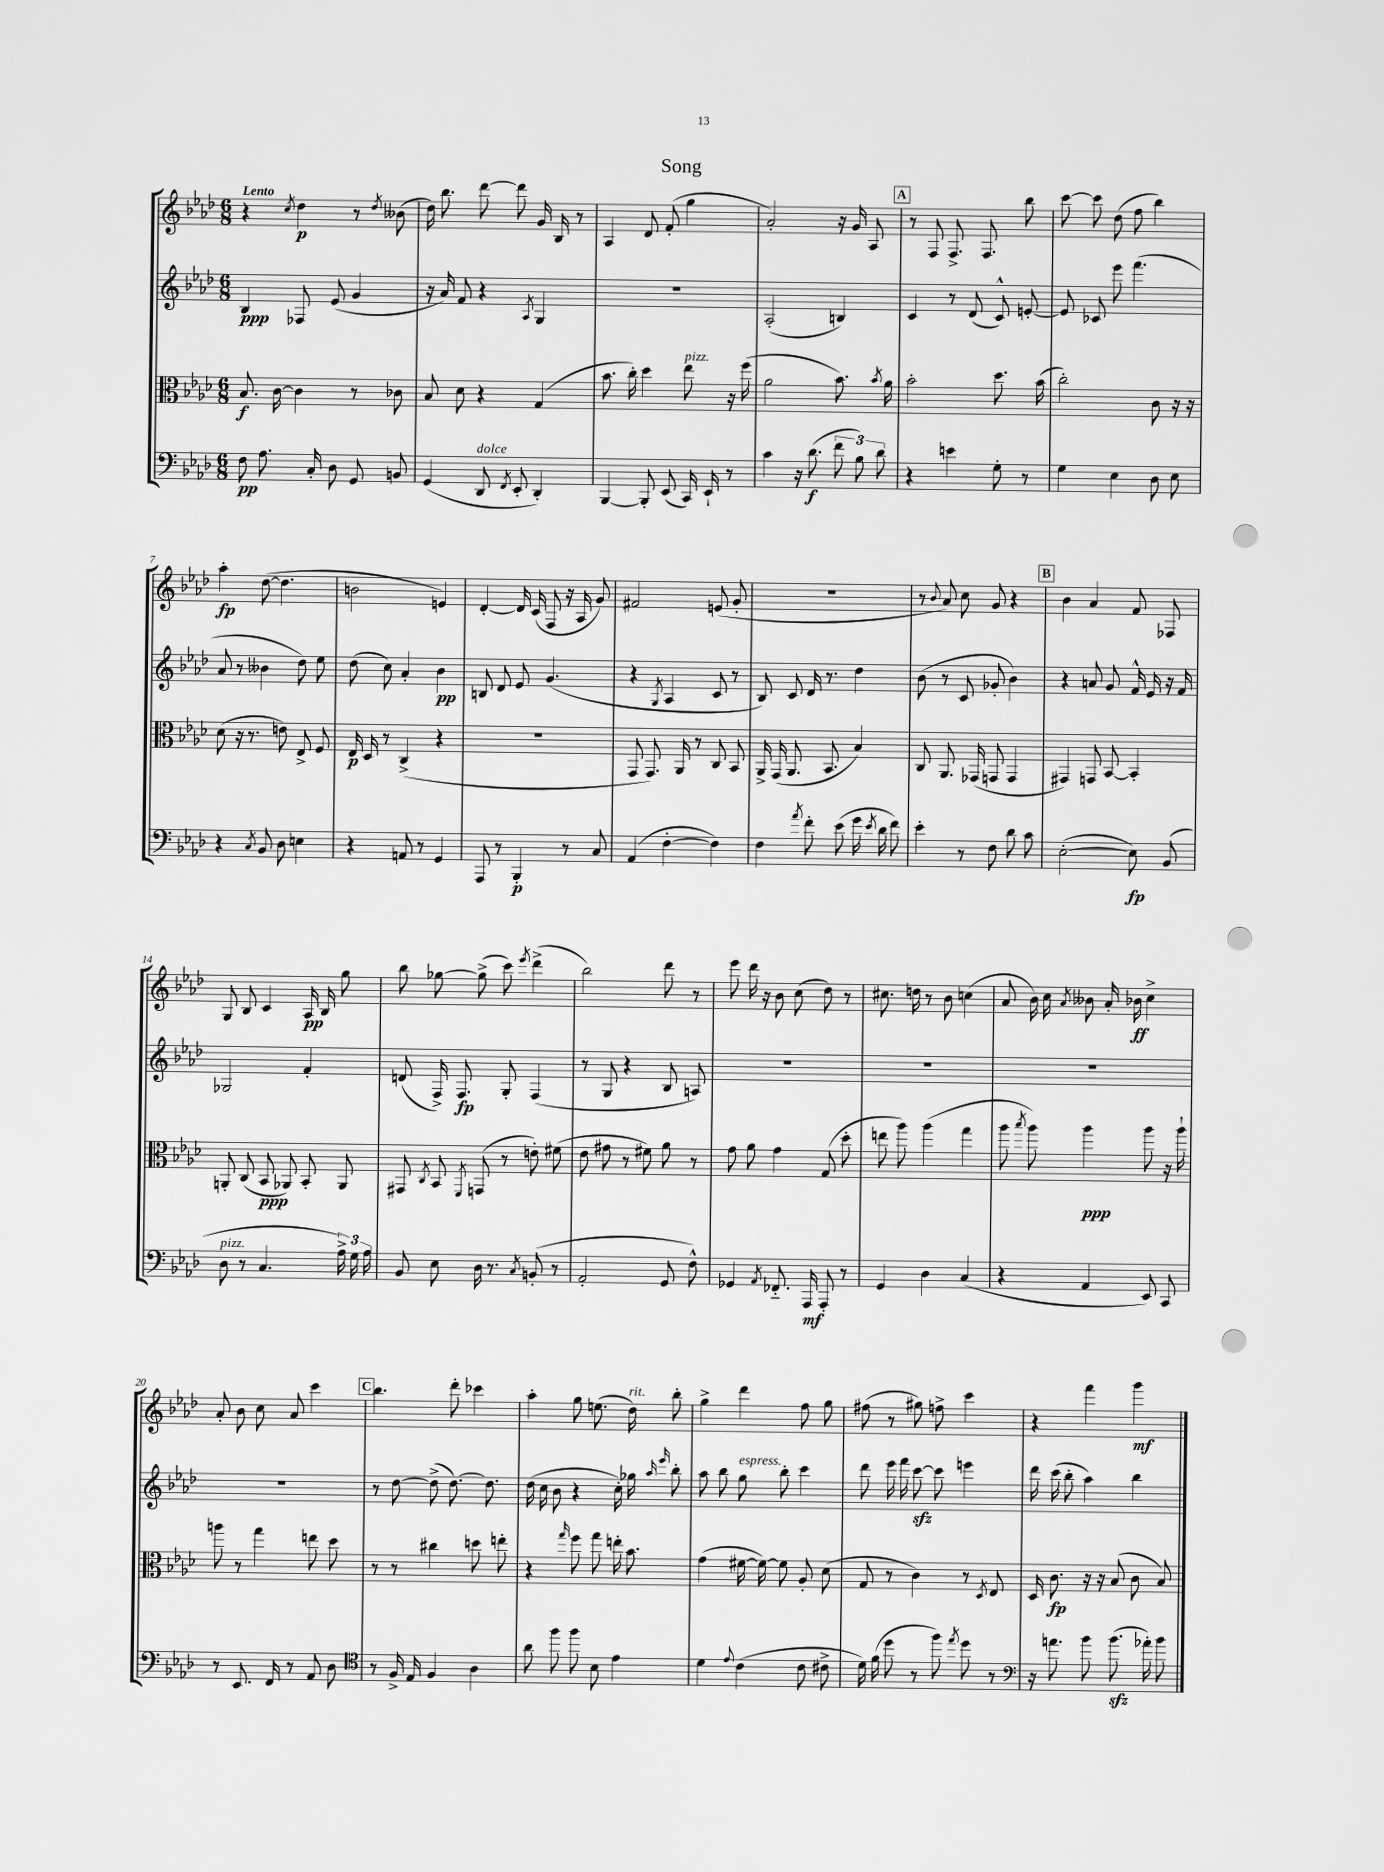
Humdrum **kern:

**kern	**dynam	**kern	**dynam	**kern	**dynam	**kern	**dynam
*part4	*part4	*part3	*part3	*part2	*part2	*part1	*part1
*staff4	*staff4	*staff3	*staff3	*staff2	*staff2	*staff1	*staff1
*clefF4	*	*clefC3	*	*clefG2	*	*clefG2	*
*k[b-e-a-d-]	*	*k[b-e-a-d-]	*	*k[b-e-a-d-]	*	*k[b-e-a-d-]	*
*M6/8	*	*M6/8	*	*M6/8	*	*M6/8	*
=1	=1	=1	=1	=1	=1	=1	=1
!	!	!	!	!	!	!LO:TX:a:B:t=Lento	!
8F\	pp	8.B-/	f	4B-/	ppp	4r	.
8.A-\	.	.	.	.	.	.	.
.	.	[16c\	.	.	.	.	.
.	.	.	.	.	.	8qcc/	.
.	.	4c\]	.	8F-X/	.	4dd-\	p
16C'/	.	.	.	.	.	.	.
8D-\	.	.	.	(8e-/	.	.	.
8GG/	.	8r	.	4g/	.	8r	.
.	.	.	.	.	.	8qdd-/	.
8BBn/	.	8c-X\	.	.	.	(8b--X\	.
=2	=2	=2	=2	=2	=2	=2	=2
(4GG/	.	8B-/	.	16r	.	16dd-\)	.
.	.	.	.	16a-/)	.	8.bb-\	.
.	.	8d-\	.	8f/	.	.	.
!LO:TX:a:i:t=dolce	!	!	!	!	!	!	!
8DD-/	.	4r	.	4r	.	[8ddd-\	.
8qFF/	.	.	.	.	.	.	.
8EE-'/	.	.	.	.	.	8ddd-\]	.
.	.	.	.	8qA-/	.	.	.
4DD-'/)	.	(4G/	.	4G/	.	16g/	.
.	.	.	.	.	.	16B-/	.
.	.	.	.	.	.	8r	.
=3	=3	=3	=3	=3	=3	=3	=3
[4BBB-/	.	8.b-\	.	2.r	.	4A-/	.
.	.	16cc'\)	.	.	.	.	.
8BBB-'/]	.	4dd-\	.	.	.	8d-/	.
(8EE-/	.	.	.	.	.	(8f'/	.
!	!	!LO:TX:a:i:t=pizz.	!	!	!	!	!
16CC/)	.	8ee-\	.	.	.	4gg\	.
16EE-`/	.	.	.	.	.	.	.
8r	.	16r	.	.	.	.	.
.	.	(16ff\	.	.	.	.	.
=4	=4	=4	=4	=4	=4	=4	=4
4c\	.	2a-\	.	(2A-'/	.	2a-'/)	.
16r	.	.	.	.	.	.	.
(8.d-\	f	.	.	.	.	.	.
12f\	.	8.b-\)	.	4Bn/)	.	16r	.
.	.	.	.	.	.	16g/	.
12B-\)	.	.	.	.	.	.	.
.	.	.	.	.	.	8A-/	.
12d-\	.	.	.	.	.	.	.
.	.	8qb-/	.	.	.	.	.
.	.	16a-\	.	.	.	.	.
!!LO:REH:place=s1:t=A
=5	=5	=5	=5	=5	=5	=5	=5
4r	.	2b-'\	.	4c/	.	8r	.
.	.	.	.	.	.	8F/	.
4en\	.	.	.	8r	.	8.F^/	.
.	.	.	.	(8d-/	.	.	.
.	.	.	.	.	.	8.F/	.
8G'\	.	8.dd-\	.	8c^^/)	.	.	.
8r	.	.	.	[8en'/	.	8bb-\	.
.	.	(16b-\	.	.	.	.	.
=6	=6	=6	=6	=6	=6	=6	=6
4G\	.	2cc'\)	.	8e/]	.	[8ccc\	.
.	.	.	.	8c-X/	.	8ccc\]	.
4E-\	.	.	.	8eee-\	.	(8dd-\	.
.	.	.	.	(4.fff\	.	8ff\	.
8D-\	.	8c\	.	.	.	4bb-\)	.
8E-\	.	16r	.	.	.	.	.
.	.	16r	.	.	.	.	.
!!LO:LB:g=z
=7	=7	=7	=7	=7	=7	=7	=7
4r	.	(8d-\	.	8a-/	.	4aa-'\	fp
.	.	16r	.	8r	.	.	.
.	.	8.r	.	.	.	.	.
8qC/	.	.	.	.	.	.	.
8BB-/	.	.	.	4b--X\	.	([8dd-\	.
8D-\	.	8en\)	.	.	.	4.dd-\]	.
4En\	.	8E-^/	.	8dd-\)	.	.	.
.	.	8F/	.	8ee-\	.	.	.
=8	=8	=8	=8	=8	=8	=8	=8
4r	.	16E-/	p	(8dd-\	.	2bn\	.
.	.	16D-/	.	.	.	.	.
.	.	8r	.	8cc\)	.	.	.
8AAn/	.	(4C^/	.	4a-'/	.	.	.
8r	.	.	.	.	.	.	.
4GG/	.	4r	.	4b-\	pp	4en/)	.
=9	=9	=9	=9	=9	=9	=9	=9
8AAA-/	.	2.r	.	8Bn/	.	[4d-'/	.
8r	.	.	.	8d-/	.	.	.
4BBB-'/	p	.	.	8e-/	.	16d-/]	.
.	.	.	.	.	.	(16c/	.
.	.	.	.	(4.g/	.	8F/	.
8r	.	.	.	.	.	16r	.
.	.	.	.	.	.	16A-/	.
8C/	.	.	.	.	.	8g/)	.
=10	=10	=10	=10	=10	=10	=10	=10
(4AA-/	.	8GG/	.	4r	.	2f#X/	.
.	.	8.GG/)	.	.	.	.	.
.	.	.	.	8qG/	.	.	.
[4F'\	.	.	.	4A-/	.	.	.
.	.	16AA-/	.	.	.	.	.
.	.	8r	.	.	.	.	.
4F\])	.	8C/	.	8c/	.	(8en/	.
.	.	8BB-/	.	8r	.	8g'/	.
=11	=11	=11	=11	=11	=11	=11	=11
4F\	.	16AA-^/	.	8B-/)	.	2.r	.
.	.	(16GG/	.	.	.	.	.
.	.	8.AA-/	.	8c/	.	.	.
8qa-/	.	.	.	.	.	.	.
8f'\	.	.	.	16d-/	.	.	.
.	.	8.BB-/	.	8.r	.	.	.
(8e-\	.	.	.	.	.	.	.
16g\	.	4B-/)	.	4dd-\	.	.	.
8qe-/	.	.	.	.	.	.	.
16d-\	.	.	.	.	.	.	.
8f\)	.	.	.	.	.	.	.
=12	=12	=12	=12	=12	=12	=12	=12
4e-'\	.	8C/	.	(8b-\	.	8r	.
.	.	.	.	.	.	8qqb-/	.
.	.	8.AA-/	.	8r	.	8a-/)	.
8r	.	.	.	8c/	.	8cc\	.
.	.	(16GG-X/	.	.	.	.	.
8F\	.	8GGn/	.	8g-X'/	.	8g/	.
8d-\	.	4GG/	.	4b-\)	.	4r	.
8c\	.	.	.	.	.	.	.
!!LO:REH:place=s1:t=B
=13	=13	=13	=13	=13	=13	=13	=13
([2E-'\	.	4GG#X/)	.	4r	.	4b-\	.
.	.	8GGn/	.	8an/	.	4a-/	.
.	.	[8BB-/	.	8g/	.	.	.
8E-\])	fp	4BB-'/]	.	16f^^/	.	8f/	.
.	.	.	.	16e-/	.	.	.
(8BB-/	.	.	.	16r	.	8F-X/	.
.	.	.	.	16f/	.	.	.
!!LO:LB:g=z
=14	=14	=14	=14	=14	=14	=14	=14
!LO:TX:a:i:t=pizz.	!	!	!	!	!	!	!
8D-\	.	8AAn'/	.	2G-X/	.	8G/	.
8r	.	(8C/	.	.	.	8B-/	.
4.C/	.	8BB-/	ppp	.	.	4c/	.
.	.	8AA-X/)	.	.	.	.	.
.	.	8BB-'/	.	4f'/	.	16A-/	pp
.	.	.	.	.	.	16B-/	.
24A-^\)	.	8AA-/	.	.	.	8gg\	.
24G\	.	.	.	.	.	.	.
24A-\	.	.	.	.	.	.	.
=15	=15	=15	=15	=15	=15	=15	=15
8BB-/	.	8GG#X/	.	(8dn/	.	8bb-\	.
.	.	8qC/	.	.	.	.	.
8E-\	.	8BB-/	.	16F^/)	.	[8gg-X\	.
.	.	.	.	8.F/	fp	.	.
.	.	8qFF/	.	.	.	.	.
16D-\	.	(8GGn/	.	.	.	(8gg-^\]	.
8.r	.	.	.	.	.	.	.
.	.	8r	.	8G'/	.	8ccc\)	.
8qC/	.	.	.	.	.	8qeee-/	.
(8BBn'/	.	8en'\)	.	(4F/	.	(4ddd-^\	.
8r	.	(8f#X\	.	.	.	.	.
=16	=16	=16	=16	=16	=16	=16	=16
2AA-'/	.	8e-\	.	8r	.	2bb-\)	.
.	.	8g#X\	.	8G/	.	.	.
.	.	8r	.	4r	.	.	.
.	.	8f#X\)	.	.	.	.	.
8GG/	.	8a-\	.	8B-/	.	8ddd-\	.
8F^^\)	.	8r	.	8An/)	.	8r	.
=17	=17	=17	=17	=17	=17	=17	=17
4GG-X/	.	8g\	.	2.r	.	8eee-\	.
.	.	8a-\	.	.	.	16ddd-\	.
.	.	.	.	.	.	16r	.
8qAA-/	.	.	.	.	.	.	.
8.FF-X/	.	4g\	.	.	.	8b-\	.
.	.	.	.	.	.	(8cc\	.
16AAA-/	mf	.	.	.	.	.	.
8AAA-'/	.	(8G/	.	.	.	8dd-\)	.
8r	.	8dd-'\	.	.	.	8r	.
=18	=18	=18	=18	=18	=18	=18	=18
4GG/	.	8een\	.	2.r	.	8.cc#X\	.
.	.	8aa-\)	.	.	.	.	.
.	.	.	.	.	.	16ddn\	.
4D-\	.	(4aa-\	.	.	.	8r	.
.	.	.	.	.	.	8b-\	.
(4C/	.	4gg\	.	.	.	(4ccn\	.
=19	=19	=19	=19	=19	=19	=19	=19
4r	.	8aa-\	.	2.r	.	8a-/	.
.	.	8qbb-/	.	.	.	.	.
.	.	8aa-\)	.	.	.	16b-\)	.
.	.	.	.	.	.	16cc\	.
.	.	.	.	.	.	8qa-/	.
4AA-/	.	4aa-\	ppp	.	.	8b--X\	.
.	.	.	.	.	.	16a-'/	.
.	.	.	.	.	.	16b-X\	ff
8EE-/)	.	8aa-\	.	.	.	4cc^\	.
8CC/	.	16r	.	.	.	.	.
.	.	16aa-`\	.	.	.	.	.
!!LO:LB:g=z
=20	=20	=20	=20	=20	=20	=20	=20
8r	.	8aan\	.	2.r	.	8a-'/	.
8.EE-/	.	8r	.	.	.	8b-\	.
.	.	4gg\	.	.	.	8cc\	.
16FF/	.	.	.	.	.	.	.
8r	.	.	.	.	.	8a-/	.
8AA-/	.	8een\	.	.	.	4ccc\	.
8D-\	.	8dd-\	.	.	.	.	.
!!LO:REH:place=s1:t=C
=21	=21	=21	=21	=21	=21	=21	=21
*clefC4	*	*	*	*	*	*	*
8r	.	8r	.	8r	.	4.bb-\	.
16F^/	.	8r	.	[8dd-\	.	.	.
16E-/	.	.	.	.	.	.	.
4F/	.	4cc#X\	.	(8dd-^\]	.	.	.
.	.	.	.	[8.dd-\)	.	8ddd-'\	.
4A-\	.	8ddn\	.	.	.	4ccc-X\	.
.	.	.	.	8.dd-\]	.	.	.
.	.	8een'\	.	.	.	.	.
=22	=22	=22	=22	=22	=22	=22	=22
8a-\	.	4r	.	(16dd-\	.	4aa-'\	.
.	.	.	.	16cc\	.	.	.
8ff\	.	.	.	8b-\	.	.	.
.	.	16qqgg/	.	.	.	.	.
8ff\	.	8ff\	.	4r	.	8gg\	.
8B-\	.	8gg\	.	.	.	(8.een\	.
4e-\	.	16een'\	.	16cc'\)	.	.	.
!	!	!	!	!	!	!LO:TX:a:i:t=rit.	!
.	.	8.b-\	.	16gg-X\	.	16dd-\)	.
.	.	.	.	16qqaa-/	.	.	.
.	.	.	.	16qqeee-/	.	.	.
.	.	.	.	8bb-'\	.	8bb-'\	.
=23	=23	=23	=23	=23	=23	=23	=23
4d-\	.	(4g\	.	8aa-\	.	4gg^\	.
.	.	.	.	8bb-\	.	.	.
8qqe-/	.	.	.	.	.	.	.
!	!	!	!	!LO:TX:a:i:t=espress.	!	!	!
(4c\	.	[16f#X\	.	8gg\	.	4ddd-\	.
.	.	16f#\_)	.	.	.	.	.
.	.	8f#\]	.	8bb-'\	.	.	.
8c\	.	8A-'/	.	4ccc\	.	8ff\	.
8c#X^\	.	(8d-\	.	.	.	8gg\	.
=24	=24	=24	=24	=24	=24	=24	=24
16d-\)	.	8G/	.	8ddd-\	.	(8ff#X\	.
(16f\	.	.	.	.	.	.	.
8dd-\	.	8r	.	16eee-\	.	8r	.
.	.	.	.	16fff\	.	.	.
8r	.	4c\)	.	[8ccczz\	.	8gg#X\)	.
8ff\)	.	.	.	8ccc\]	.	8ffn^\	.
8qee-/	.	.	.	.	.	.	.
8dd-\	.	8r	.	4eeen\	.	4ccc\	.
.	.	8qD-/	.	.	.	.	.
8r	.	8E-/	.	.	.	.	.
=25	=25	=25	=25	=25	=25	=25	=25
*clefF4	*	*	*	*	*	*	*
16r	.	16D-/	.	16ddd-\	.	4r	.
8.an\	.	8.c\	fp	(16ccc\	.	.	.
.	.	.	.	8bb-'\	.	.	.
8b-\	.	16r	.	4aa-\)	.	4fff\	.
.	.	16r	.	.	.	.	.
(8.b-zz\	.	(8B-/	.	.	.	.	.
.	.	8c\	.	4bb-\	.	4ggg\	mf
16a-X'\)	.	.	.	.	.	.	.
8b-\	.	8B-/)	.	.	.	.	.
==	==	==	==	==	==	==	==
*-	*-	*-	*-	*-	*-	*-	*-
